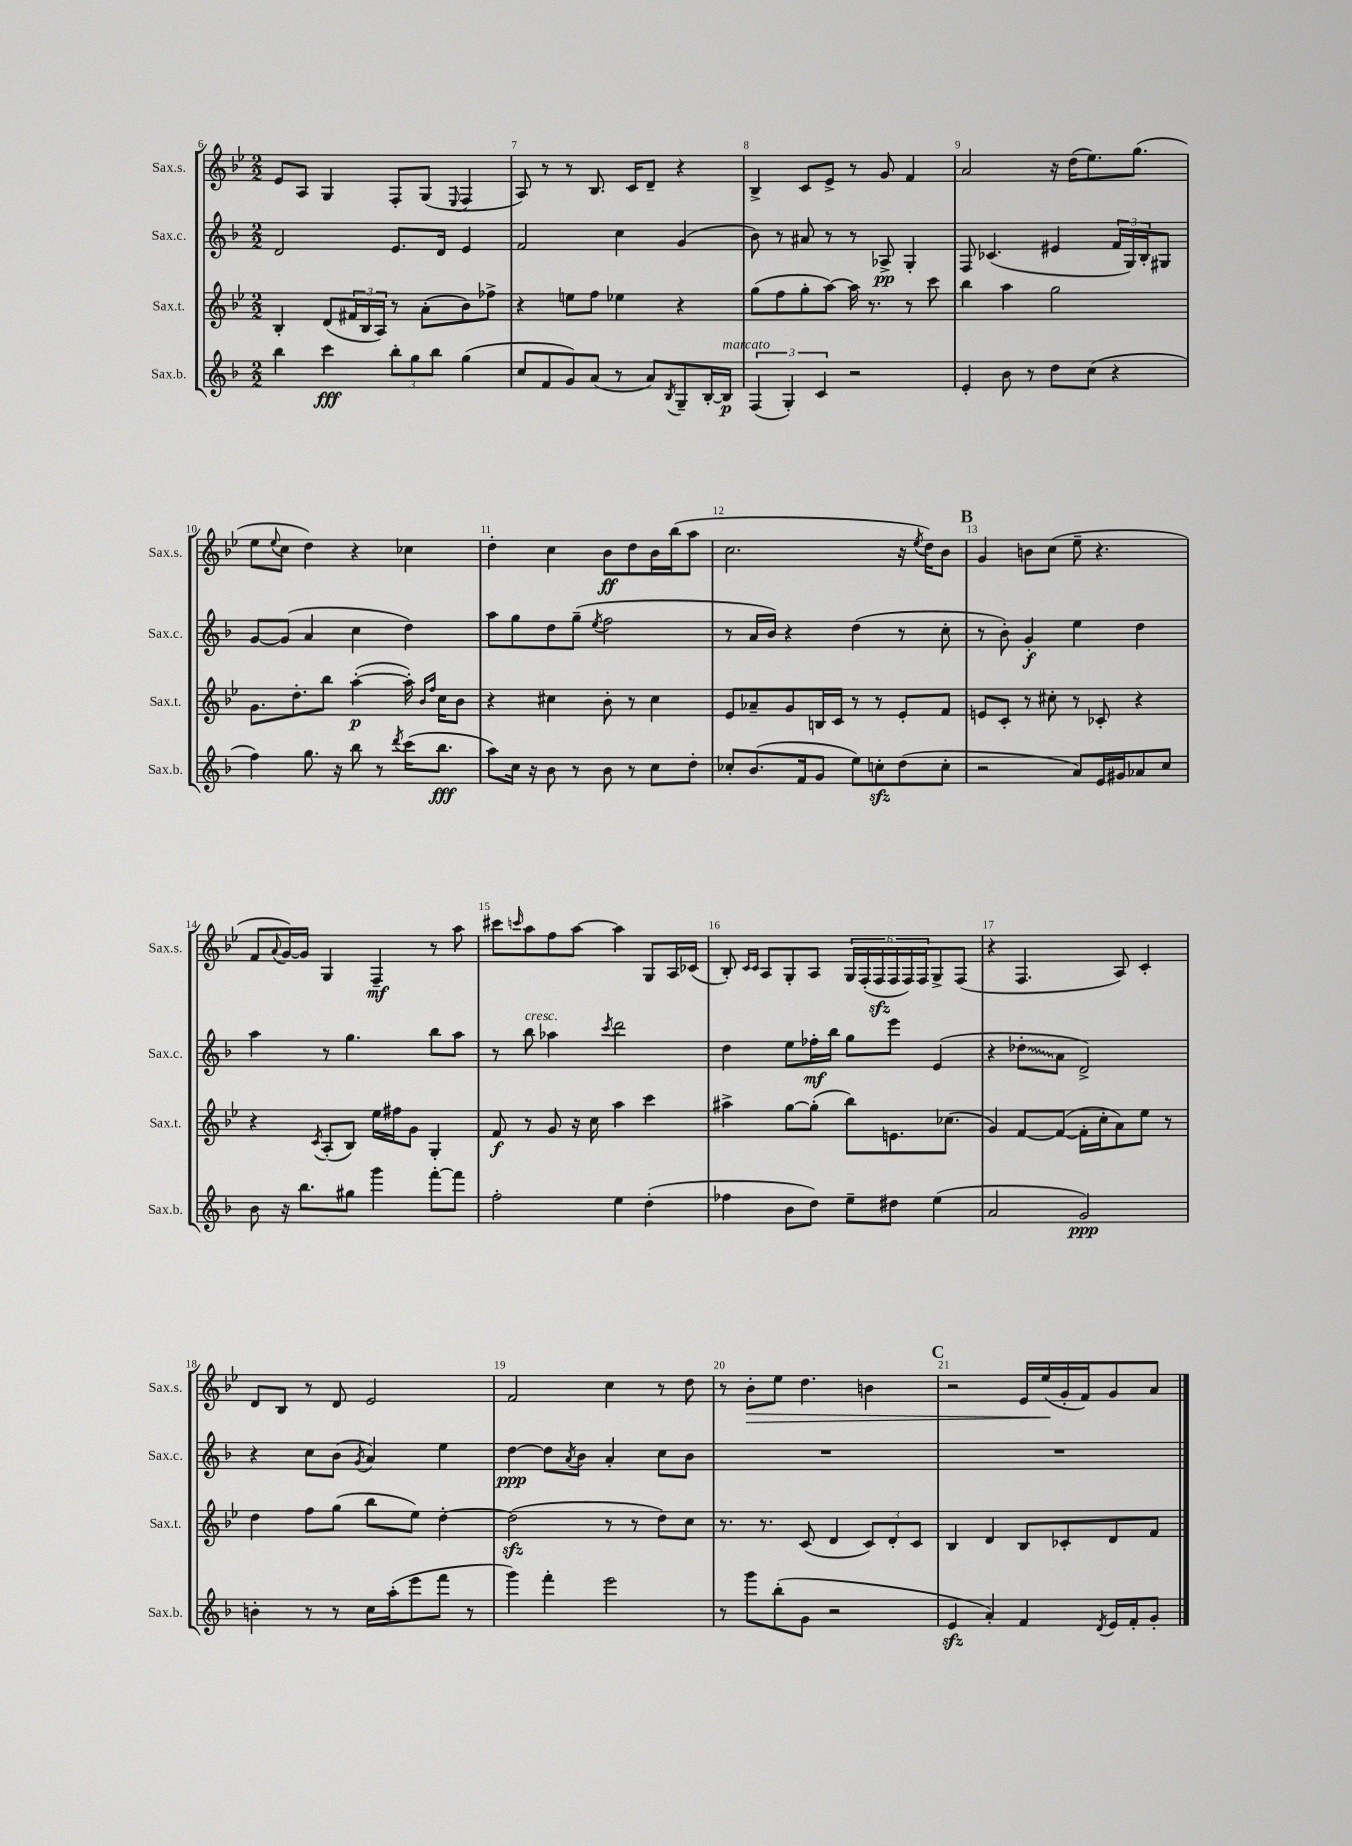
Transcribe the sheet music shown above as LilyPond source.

<<
\new StaffGroup <<
\new Staff = "s0" \with { instrumentName = "Sax.s." shortInstrumentName = "Sax.s." } {
    \clef treble \key bes \major \numericTimeSignature \time 2/2
    ees'8 a8 g4 f8-. g8( \appoggiatura { ees8 } f4 |
    a8) r8 r8 bes8. c'16 d'8-- r4 |
    bes4-> c'8 ees'8-> r8 g'8 f'4 |
    a'2 r16 d''16( ees''8.) g''8.( |
    ees''8 \appoggiatura { ees''8 } c''8 d''4) r4 ces''4 |
    d''4-. c''4 bes'8\ff d''8 bes'16 bes''16( a''8 |
    c''2. r16 \acciaccatura { ees''8 } d''16) bes'8 |
    \mark \markup { \bold "B" } g'4 b'8 c''8( ees''8-- r4. |
    f'8 \appoggiatura { a'8 } g'16~) g'16 g4 f4--\mf r8 a''8 |
    cis'''8 \grace { c'''16 } a''8 f''8 a''8~ a''4 g8 a16 ces'16( |
    bes8-.) \grace { c'16 c'16 } a8 g8-. a8 \tuplet 6/4 { g16 f16-.( f16\sfz f16 f16) f16 } g8-> f8( |
    r4 f4. a8) c'4-. |
    d'8 bes8 r8 d'8 ees'2 |
    f'2 c''4 r8 d''8 |
    r8 bes'8-.\> ees''8 d''4. b'4 |
    \mark \markup { \bold "C" } r2 ees'16 ees''16\!( g'16-. f'16) g'8 a'8 \bar "|." |
}
\new Staff = "s1" \with { instrumentName = "Sax.c." shortInstrumentName = "Sax.c." } {
    \clef treble \key f \major \numericTimeSignature \time 2/2
    d'2 e'8. d'16 e'4 |
    f'2 c''4 g'4( |
    bes'8) r8 ais'8 r8 r8 aes8->\pp g4-. |
    f8 ces'4.( eis'4 \tuplet 3/2 { f'16 g16) bes16-. } gis8 |
    g'8~ g'8( a'4 c''4 d''4) |
    a''8 g''8 d''8 g''8--( \acciaccatura { e''8 } f''2 |
    r8 a'16 bes'16) r4 d''4( r8 c''8-. |
    \mark \markup { \bold "B" } r8 bes'8-.) g'4-.\f e''4 d''4 |
    a''4 r8 g''4. bes''8 a''8 |
    r8 bes''8^\markup { \italic "cresc." } aes''4 \acciaccatura { c'''8 } d'''2 |
    d''4 e''8 fes''16-.\mf bes''16 g''8 e'''8 e'4( |
    r4 \once \override Glissando.style = #'zigzag des''8-.\glissando a'8 d'2->) |
    r4 c''8 bes'8( \acciaccatura { g'8 } a'4) e''4 |
    d''4~\ppp d''8 \acciaccatura { a'8 } bes'8 a'4-. c''8 bes'8 |
    R1 |
    \mark \markup { \bold "C" } R1 \bar "|." |
}
\new Staff = "s2" \with { instrumentName = "Sax.t." shortInstrumentName = "Sax.t." } {
    \clef treble \key bes \major \numericTimeSignature \time 2/2
    bes4-. d'8( \tuplet 3/2 { fis'16 bes16 a16) } r8 a'8-.( bes'8) fes''8-> |
    r4 e''8 f''8 ees''4 r4 |
    g''8( f''8 g''8-. a''8~) a''16 r8. r8 c'''8 |
    bes''4 a''4 g''2 |
    g'8. d''8.-. bes''8 a''4~-.\p( a''16-.) \grace { bes'16 f''16 } c''16 bes'8 |
    r4 cis''4 bes'8-. r8 cis''4 |
    ees'8 aes'8-- g'8 b16 c'16 r8 r8 ees'8-. f'8 |
    \mark \markup { \bold "B" } e'8 c'8-. r8 cis''8-. r8 ces'8-. r4 |
    r4 \acciaccatura { c'8 } a8-.( bes8) ees''16 fis''16 g'8 g4-. |
    f'8\f r8 g'8 r16 c''16 a''4 c'''4 |
    ais''4-> g''8~ g''8-.( bes''8) e'8. ces''8.( |
    g'4) f'8~ f'8~( f'16-. c''16-. a'8) ees''8 r8 |
    d''4 f''8 g''8( bes''8 ees''8) d''4~-. |
    d''2\sfz( r8 r8 d''8) c''8 |
    r8. r8. c'8( d'4 \tuplet 3/2 { c'8) d'8-. c'8 } |
    \mark \markup { \bold "C" } bes4 d'4 bes8 ces'8-. d'8 f'8 \bar "|." |
}
\new Staff = "s3" \with { instrumentName = "Sax.b." shortInstrumentName = "Sax.b." } {
    \clef treble \key f \major \numericTimeSignature \time 2/2
    bes''4 c'''4\fff \tuplet 3/2 { bes''8-. g''8 bes''8 } g''4( |
    c''8 f'8 g'8) a'8( r8 a'8) \acciaccatura { bes8 } g8-- bes16~-. bes16\p^\markup { \italic "marcato" } |
    \tuplet 3/2 { f4( g4-.) c'4 } r2 |
    e'4-. bes'8 r8 d''8 c''8( r4 |
    f''4) g''8. r16 bes''8 r8 \acciaccatura { d'''8 } c'''16( bes''8.\fff |
    a''8) c''16 r16 bes'8 r8 bes'8 r8 c''8 d''8-. |
    ces''8-. bes'8.( f'16 g'8 e''8) c''8-.\sfz d''8( c''8-. |
    \mark \markup { \bold "B" } r2 a'8) e'16 gis'16 aes'8 c''8 |
    bes'8 r16 bes''8. gis''8 g'''4 f'''8~-. f'''8 |
    f''2-. e''4 d''4-.( |
    fes''4 bes'8 d''8) e''8-- dis''8 e''4( |
    a'2 g'2\ppp) |
    b'4-. r8 r8 c''16 a''16-.( e'''8 f'''8 r8 |
    g'''4) f'''4-. e'''2 |
    r8 g'''8 bes''8-.( g'8 r2 |
    \mark \markup { \bold "C" } e'4\sfz a'4-.) f'4 \acciaccatura { d'8 } e'16 f'16-. g'8-. \bar "|." |
}
>>
>>
\layout { \context { \Score currentBarNumber = #6 \override BarNumber.break-visibility = ##(#f #t #t) barNumberVisibility = #all-bar-numbers-visible } }
